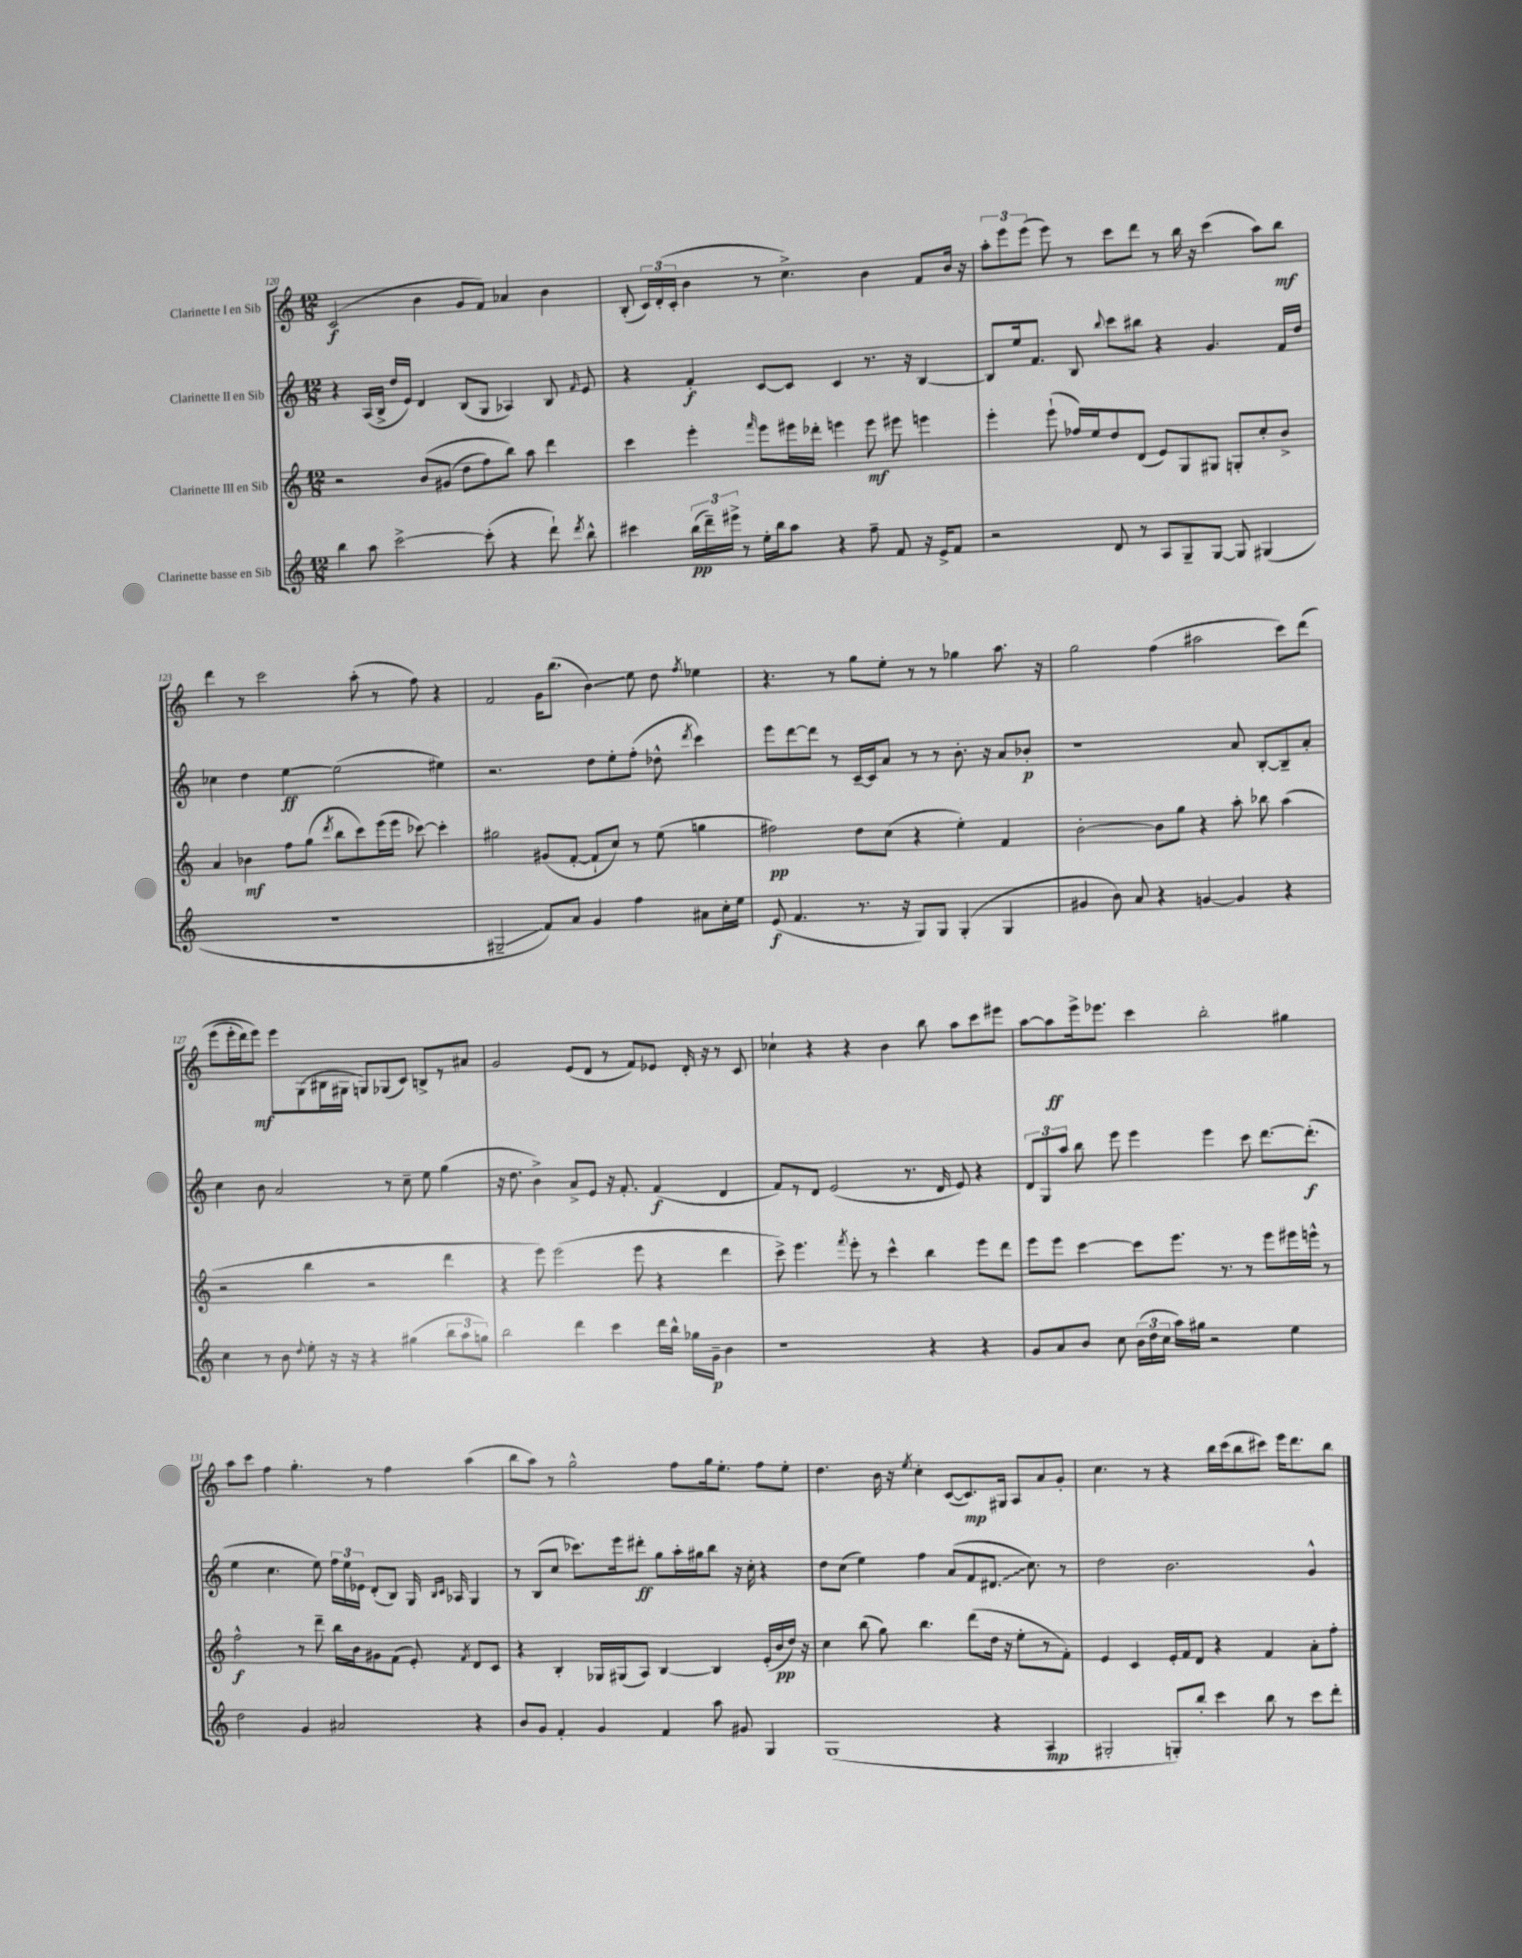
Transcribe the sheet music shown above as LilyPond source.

<<
\new StaffGroup <<
\new Staff = "s0" \with { instrumentName = "Clarinette I en Sib" } {
    \clef treble \key c \major \numericTimeSignature \time 12/8
    \autoBeamOff c'2\f( b'4 g'8[ f'8]) aes'4 b'4 |
    b8-.( \tuplet 3/2 { c'16[) d'16-.( c'16]-. } b'4 r8 c''4.->) b'4 f'8[ b'16] r16 |
    \tuplet 3/2 { a''8[-. e'''8 e'''8]( } e'''8) r8 c'''8[ d'''8] r8 b''16 r16 c'''4( a''8[) b''8]\mf |
    d'''4 r8 c'''2 a''8-.( r8 f''8) r4 |
    f'2 g'16[ b''8.]( b'4\glissando) e''8 d''8 \acciaccatura { f''8 } ees''4 |
    r4. r8 g''8[ e''8]-. r8 r8 ges''4 a''8. r16 |
    g''2 f''4( ais''2 c'''8[) d'''8]\( |
    e'''8[( e'''16-. d'''16) e'''8]\mf\) e'''8[ g8( bis16 gis16] g8[) ges8( c'8]) b8[-> r8 ais'8] |
    g'2 e'8[( d'8] r8 f'8[) ees'8] d'16-. r16 r8 c'8 |
    ces''4-! r4 r4 b'4 b''8 a''8[ c'''8 eis'''8] |
    a''8[~ a''8\ff e'''16-> ees'''8.] c'''4 b''2-. gis''4 |
    a''8[ c'''8] f''4 g''4.-. r8 f''4 a''4( |
    b''8[ a''8]) r8 g''2-^ f''8[ g''16 e''8.]-. f''8[ e''8]-. |
    d''4. b'16 r16 \acciaccatura { e''8 } c''4-. c'8[~( c'8.\mp) gis16] a8[ a'8 g'8]-. |
    c''4. r8 r4 b''16[ c'''16( b''8 cis'''8]) e'''16[ d'''8. b''8] \bar "|." |
}
\new Staff = "s1" \with { instrumentName = "Clarinette II en Sib" } {
    \clef treble \key c \major \numericTimeSignature \time 12/8
    \autoBeamOff r4 a16[( b16]-> d''16[ e'16]) d'4 b8[( g8] aes4) b8 \grace { f'16 } e'8 |
    r4 f'4-.\f c'8[~ c'8] c'4 r8. r16 b4~ |
    b8[ e''16 f'8.] b8 \appoggiatura { b''8 } c'''8[ bis''8] r4 g'4. f'16[ d''16] |
    ces''4 d''4 e''4~\ff e''2( eis''4) |
    r2. d''8[ e''8-. f''8]-.( des''8-^ \acciaccatura { d'''8 } c'''4) |
    e'''8[ d'''8~ d'''8] r8 c'16[~-- c'16 a'8] r8 r8 b'8.-. r16 a'8[ bes'8]-.\p |
    r1 a'8 b8[~-. b8-- a'8]-. |
    c''4 b'8 a'2 r8 c''8-- e''8 g''4( |
    r16 d''8. b'4->) a'8[-> e'8] r16 f'8.-. f'4\f( d'4 |
    f'8[) r8 d'8] e'2( r8. d'16 e'8) r4 |
    \tuplet 3/2 { d'8[ g8 a''8] } b''8 e'''8 e'''4 e'''4 c'''8 d'''8.[~ d'''8.]-.\f( |
    e''4 c''4. e''8) \tuplet 3/2 { f''16[ e''16 ees'16] } d'8[-.( b8]) g16 \grace { b16[ c'16] } aes16 g4 |
    r8 b8[( c''8] ces'''8.[) e'''16 dis'''8]-.\ff g''8[ a''16-. gis''16 b''8] r16 c''16-. r4 |
    d''8[ c''8]( e''4) f''4 a'8[( f'8 \once \override Glissando.style = #'zigzag dis'8.]\glissando c''8.) r8 |
    d''2 b'2. g'4-^ \bar "|." |
}
\new Staff = "s2" \with { instrumentName = "Clarinette III en Sib" } {
    \clef treble \key c \major \numericTimeSignature \time 12/8
    \autoBeamOff r2 b'8[\( gis'8]( d''8[ f''8) b''8]\) a''8 d'''4 |
    c'''4 e'''4-. \grace { f'''16 } e'''8[ eis'''16 des'''16]-. e'''4 e'''8\mf eis'''8 e'''4 |
    e'''4-. e'''8-!( fes''16[) e''16 d''8 d'8]( e'8[) g8 gis8] g8[-. c''8-. b'8]-> |
    a'4 bes'4\mf f''8[ g''8]( \acciaccatura { d'''8 } b''8[ c'''8) e'''16( e'''16] ces'''8~) ces'''4-. |
    gis''2 gis'8[( f'8]~-. f'8[-! c''8]) r8 e''8( g''4 |
    fis''2\pp) d''8[ c''8]( r4 e''4-.) f'4 |
    b'2~-. b'8[ g''8] r4 a''8-. bes''8 a''4( |
    r2 b''4 r2 d'''4 |
    r4 e'''8) e'''2( e'''8 r4 d'''4 |
    c'''8->) e'''4. \acciaccatura { f'''8 } e'''8-. r8 c'''4-^ b''4 e'''8[ d'''8] |
    e'''8[ e'''8] c'''4~ c'''8[ e'''8.] r8. r8 e'''8[ eis'''16 e'''16]-^ r8 |
    f''2-^\f r8 d'''8-- b''16[ b'16 gis'8 f'8]( e'8-.) \acciaccatura { f'8 } d'8[ c'8] |
    r4 b4-. ges16[ gis16( a8]) b4~ b4 e'16[-.( b'16\pp d''16]) r16 |
    c''4 b''8( g''8) b''4. d'''8[( d''16] r16 e''8[-. r8 f'8]-.) |
    e'4 c'4 e'16[-. f'16 d'8] r4 f'4 a'8[-. f''8]-. \bar "|." |
}
\new Staff = "s3" \with { instrumentName = "Clarinette basse en Sib" } {
    \clef treble \key c \major \numericTimeSignature \time 12/8
    \autoBeamOff b''4 a''8 c'''2~-> c'''8-.( r4 d'''8-!) \acciaccatura { d'''8 } b''8-^ |
    cis'''4 \tuplet 3/2 { b''16[\pp( d'''16--) eis'''16]-> } r8 e''16[-. b''16 a''8] r4 f''8-- f'8 r16 e'16[-> f'8] |
    r2 d'8 r8 a8[ g8-- g8]~ g8 gis4( |
    R1. |
    gis2--\glissando f'8[) a'8] g'4 f''4 ais'8[ c''16-. e''16] |
    e'8\f( f'4. r8. r16 g8[) g8] g4-.( g4 |
    gis'4 b'8) a'8 r4 g'4~ g'4 r4 |
    c''4 r8 b'8 \appoggiatura { d''8 } e''8-. r16 r16 r4 gis''4( \tuplet 3/2 { b''8[ a''8 g''8]) } |
    b''2 d'''4 c'''4 d'''16[ b''16]-^ ges''16[ g'16]--\p b'4 |
    r1 r4 r4 |
    g'8[ a'8 b'8] c''8 \tuplet 3/2 { b'16[( d''16 c''16] } a''16[) gis''16] r2 e''4 |
    d''2 g'4 ais'2 r4 |
    b'8[ g'8] f'4-. g'4 f'4 a''8 gis'8 g4 |
    g1( r4 a4\mp |
    gis2-. g8[-.) b''8]-. c'''4 b''8 r8 c'''8[ d'''8]-. \bar "|." |
}
>>
>>
\layout { \context { \Score currentBarNumber = #120 } }
